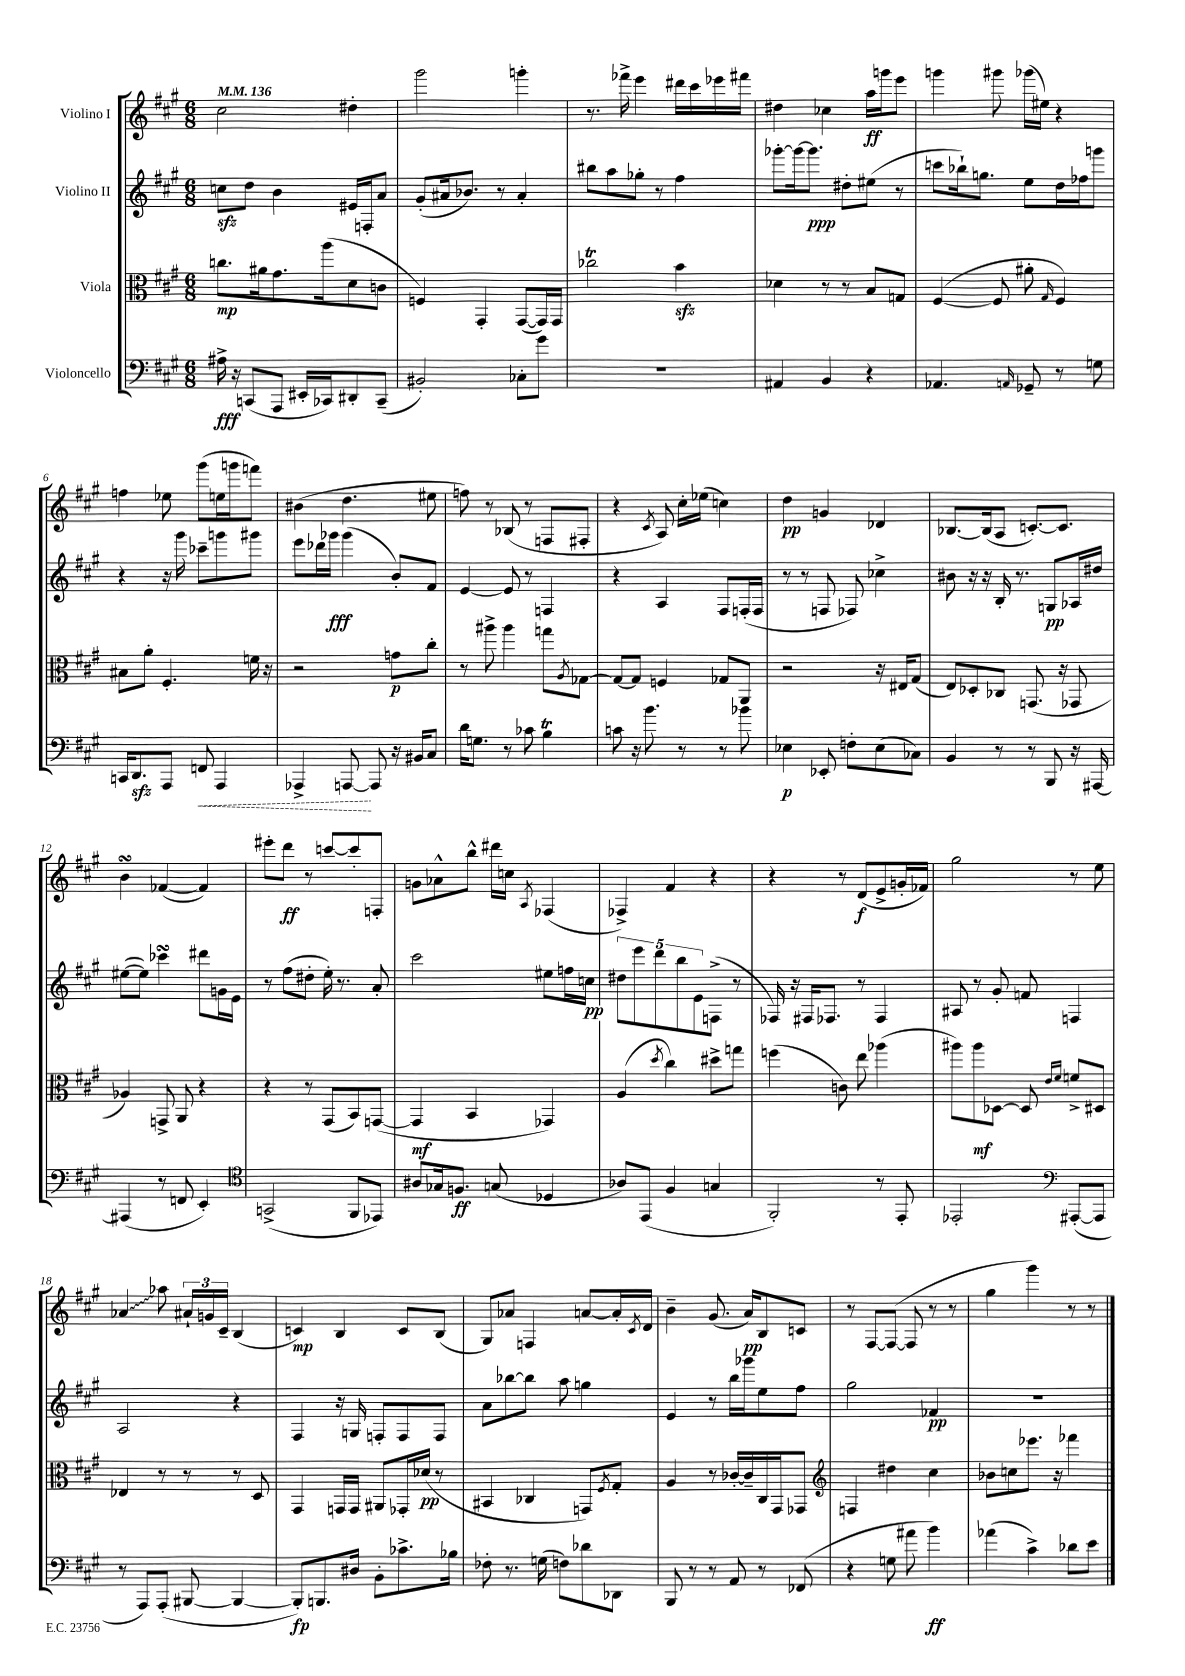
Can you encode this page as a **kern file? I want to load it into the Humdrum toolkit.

**kern	**kern	**kern	**kern
*staff4	*staff3	*staff2	*staff1
*clefF4	*clefC3	*clefG2	*clefG2
*k[f#c#g#]	*k[f#c#g#]	*k[f#c#g#]	*k[f#c#g#]
*M6/8	*M6/8	*M6/8	*M6/8
*MM136	*MM136	*MM136	*MM136
16A#^	8.cc	8cc	2cc#
16r	.	.	.
(8CC	.	8dd	.
.	16a#	.	.
8AAA	8.g#	4b	.
16EE#'	.	.	.
16CC-)	(16aa	.	.
8DD#'	8d	16e#	4dd#'
.	.	16F'	.
(8CC-~	8c	8a	.
=	=	=	=
2BB#')	4F)	(8g#'	2ggg#
.	.	16a#	.
.	.	8.b-)	.
.	4GG#'	.	.
.	.	8r	.
8C-'	([8GG#	4a#'	4ggg'
8g#	16GG#])	.	.
.	16GG#	.	.
=	=	=	=
2.r	2cc-	8bb#	8.r
.	.	8aa	.
.	.	.	16fff-^
.	.	8gg-'	4eee
.	.	8r	.
.	4b	4ff#	16ddd#
.	.	.	16ccc#
.	.	.	16eee-
.	.	.	16fff#
=	=	=	=
4AA#	4d-	[8ggg-'	4dd#
.	.	16ggg-_	.
.	.	8.ggg-]	.
4BB	8r	.	4cc-
.	8r	8dd#'	.
4r	8B	(8ee#	16aa
.	.	.	16ggg
.	8G	8r	8eee
=	=	=	=
4.AA-	([4F#	8ccc	4ggg
.	.	16bb-`)	.
.	.	8.gg	.
.	8F#]	.	8ggg#
16qqAA	.	.	.
8GG-~	8a#'	8ee	(16ggg-
.	.	.	16ee#)
.	16qqG#	.	.
8r	4F#)	16dd	4r
.	.	16ff-	.
8G	.	8ggg	.
=	=	=	=
16CC	8B#	4r	4ff
8.DD	.	.	.
.	8a'	.	.
8AAA	4.F#'	16r	8ee-
.	.	16ggg#	.
8FF	.	8ccc-~	(8ggg#
4AAA	.	8ggg	16ee
.	.	.	16ggg
.	16f	8ggg#	8fff)
.	16r	.	.
=	=	=	=
4AAA-^	2r	8eee	(4b#
.	.	16ddd-	.
.	.	16ggg-	.
[8AAA	.	(4ggg-	4.dd
8AAA]	.	.	.
16r	8g	8b')	.
16BB#	.	.	.
8C#	8cc#'	8f#	8ee#
=	=	=	=
16d	8r	[4e	8ff)
8.G	.	.	.
.	8aa#^	.	8r
8r	4aa#	8e]	(8B-
8c-	.	8r	8r
4B	8gg	4F	8F
.	8qA	.	.
.	[8G-	.	8F#'
=	=	=	=
8c	8G-_	4r	4r
16r	8G-]	.	.
8.b	.	.	.
.	.	.	8qc#
.	4F	4A	8A)
8r	.	.	16cc#'
.	.	.	(16ee-
8r	8G-	8F#	4cc)
8b-	8AA	(16F'	.
.	.	16F	.
=	=	=	=
4E-	2r	8r	4dd
.	.	8r	.
8EE-'	.	8F	4g
8F'	.	8F-)	.
(8E-	16r	4cc-^	4d-
.	16E#	.	.
8C-)	(8G#	.	.
=	=	=	=
4BB	8E)	8b#	[8.B-
.	8D-'	16r	.
.	.	16r	(16B-]
8r	8C-	16B'	8A
.	.	8.r	.
8r	(8.GG	.	[8.c')
8BBB	.	8G	.
.	16r	.	8.c]
16r	8GG-	16A-	.
[16AAA#	.	16dd#	.
=	=	=	=
(4AAA#]	4A-)	([8ee#	4b
.	.	8ee#])	.
8r	8GG^	4ccc-	([4f-
8FF	8AA	.	.
4EE')	4r	8ddd#	4f-])
.	.	16g	.
.	.	16e	.
=	=	=	=
*clefC4	*	*	*
(2GG^	4r	8r	8eee#'
.	.	(8ff#	8ddd
.	8r	8dd#'	8r
.	(8GG#	16ee')	[8ccc
.	.	8.r	.
8FF#	8BB)	.	8ccc']
8EE-)	([8GG	8a'	8F'
=	=	=	=
8A#	4GG]	2ccc#	8g
16G-	.	.	8a-^^
8.F	.	.	.
.	4BB	.	8bb^^
(8G	.	.	16ddd#
.	.	.	16cc
.	.	.	8qA
4D-	4GG-)	8ee#	(4F-
.	.	16ff	.
.	.	16cc	.
=	=	=	=
8A-)	(4A	10dd#	4F-^)
.	.	10eee	.
(8EE	.	.	.
.	.	10ddd	.
.	8qdd	.	.
4F#	4cc#)	.	4f#
.	.	10bb	.
.	.	10e	.
4G	8dd#^	(8F^	4r
.	8gg	8r	.
=	=	=	=
2FF#')	(4ff	16F-)	4r
.	.	16r	.
.	.	16F#	.
.	.	8.F-	.
.	8c)	.	8r
.	8ee	8r	(8d
8r	(4aa-	4F-	8e^
8EE'	.	.	16g'
.	.	.	16f-)
=	=	=	=
2EE-'	8aa#)	8A#	2gg#
.	8aa#	8r	.
.	[8D-	8g#'	.
.	8D-]	8f	.
*clefF4	*	*	*
.	16qqe	.	.
.	16qqf#	.	.
([8AAA#'	8f^	4F	8r
8AAA#]	8D#	.	8ee
=	=	=	=
8r	4E-	2A	4a-
8AAA)	.	.	.
(8AAA'	8r	.	8aa-
[8BBB#	8r	.	24a#`
.	.	.	24g
.	.	.	24c#~
4BBB#_	8r	4r	(4B
.	8D	.	.
=	=	=	=
8BBB#'])	4GG#	4F#	4c)
8.BBB	.	.	.
.	16GG	16r	4B
16D#	16GG	16G	.
8BB'	8AA#	8F'	.
8.c-^	16GG-'	8F	8c
.	(16d-	.	.
.	8r	8F	(8B
16B-	.	.	.
=	=	=	=
8F-'	4BB#	8a	8G#)
8.r	.	[8bb-	8a-
.	4C-	8bb-]	4F
(16G	.	.	.
8F)	.	8aa	.
8d-	8GG)	4gg	[8a
.	8qF#	.	.
8DD-	8G#'	.	16a']
.	.	.	8qc#
.	.	.	16d
=	=	=	=
8BBB	4A	4e	4b~
8r	.	.	.
8r	8r	8r	(8.g#
8AA	[16c-'	16bb	.
.	16c-~]	16ggg-	16a)
8r	16C#	8ee	8B
.	16GG#	.	.
(8FF-	8GG-	8ff#	8c
=	=	=	=
*	*clefG2	*	*
4r	4F	2gg#	8r
.	.	.	[8F#
8G	4dd#	.	(8F#_
8a#	.	.	8F#]
4b)	4cc#	4f-	8r
.	.	.	8r
=	=	=	=
(4a-	8b-	2.r	4gg#
.	8cc	.	.
4c#^)	8.eee-	.	4ggg#)
.	16r	.	.
8d-	4fff-	.	8r
8e	.	.	8r
==	==	==	==
*-	*-	*-	*-
